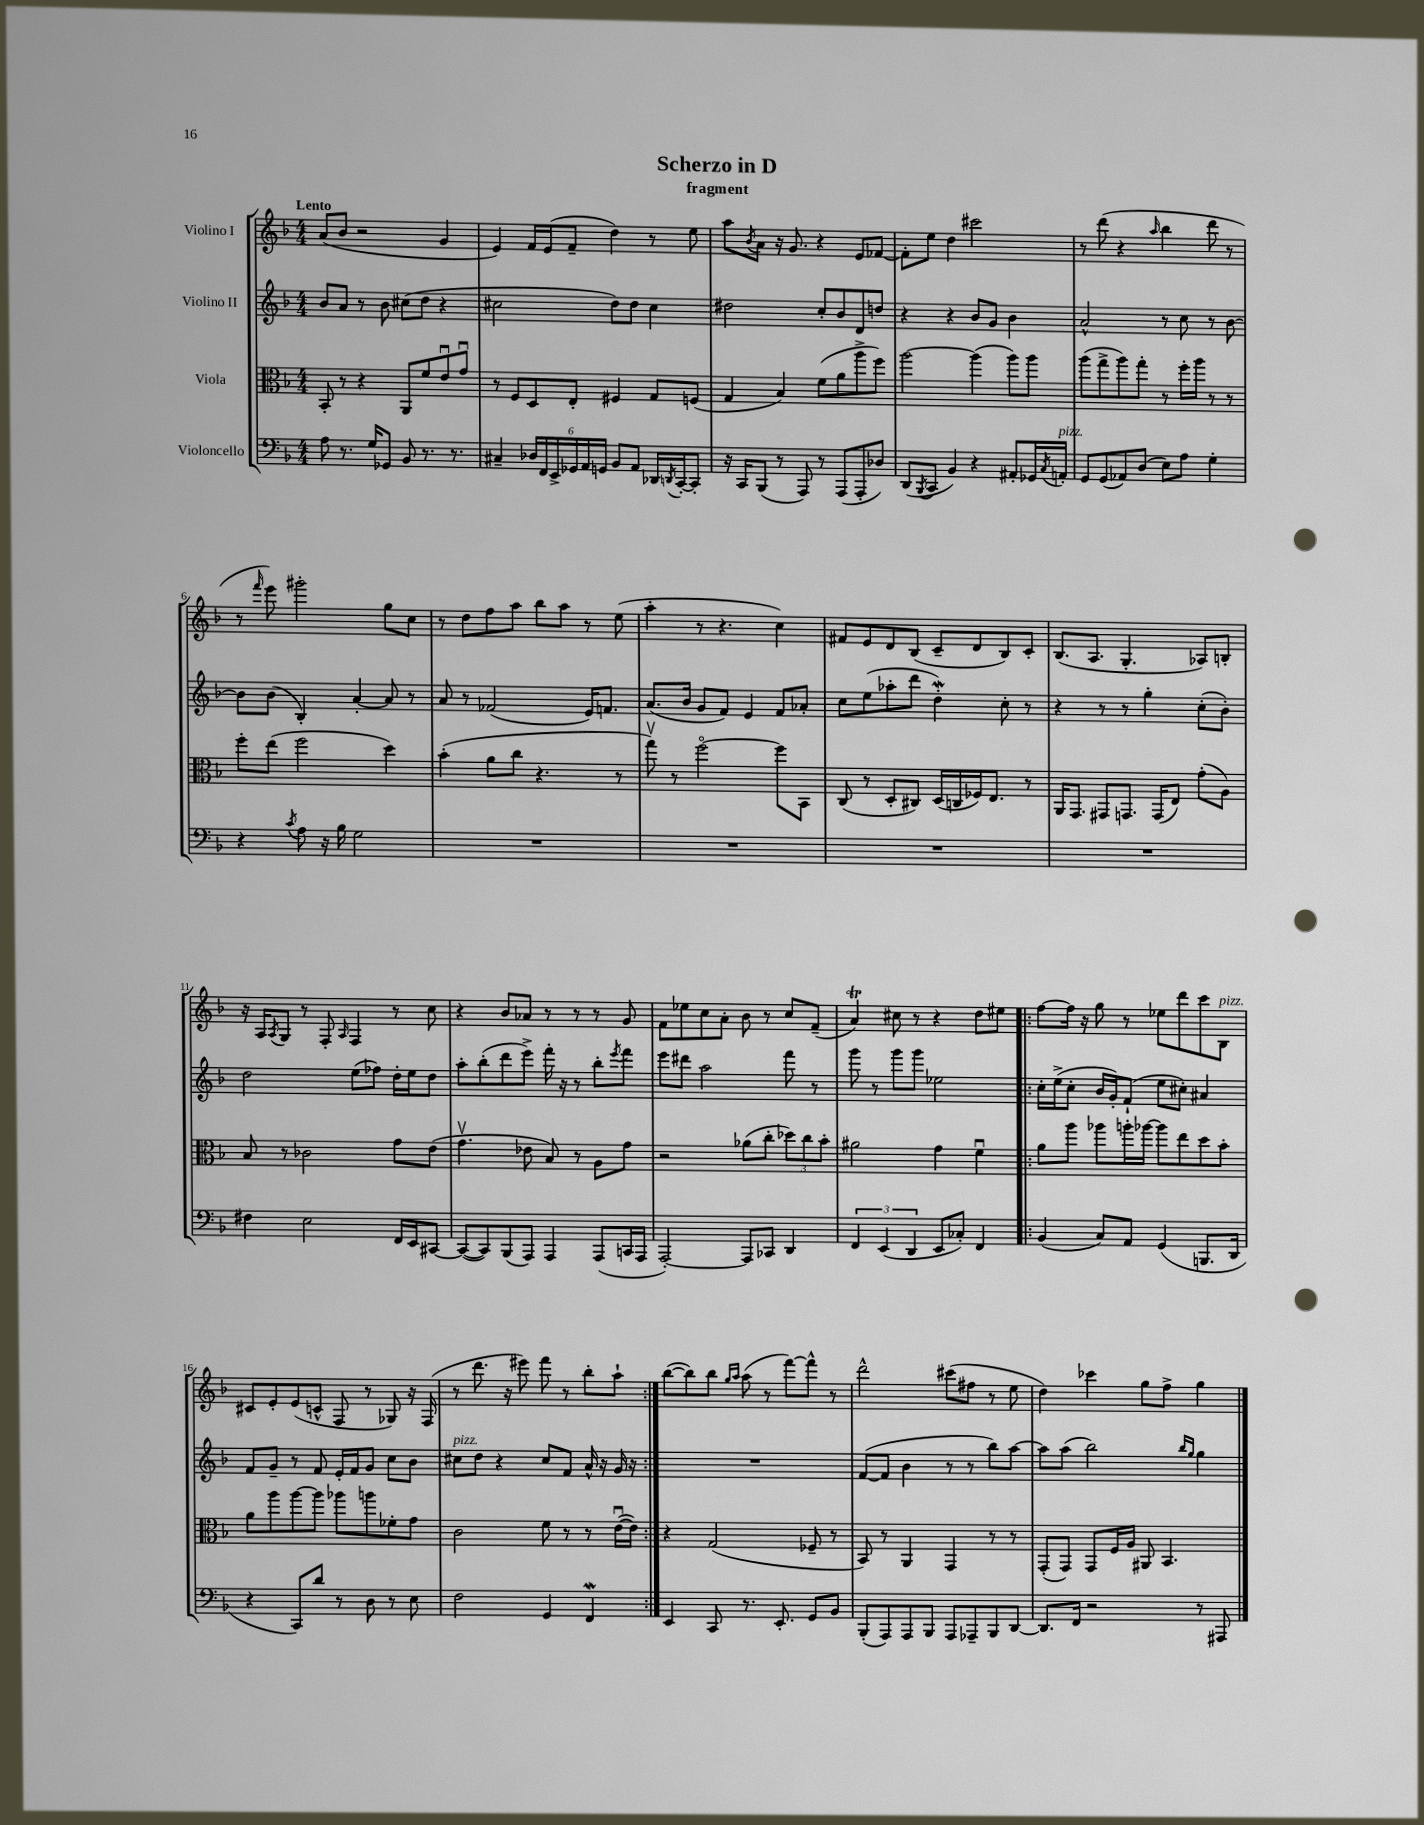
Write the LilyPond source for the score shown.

\header { title = "Scherzo in D" subtitle = "fragment" }
<<
\new StaffGroup <<
\new Staff = "s0" \with { instrumentName = "Violino I" } {
    \clef treble \key f \major \numericTimeSignature \time 4/4 \tempo "Lento"
    a'8( bes'8 r2 g'4 |
    e'4) f'16 e'16( f'8-- d''4) r8 e''8 |
    a''8 \acciaccatura { bes'8 } a'8 r16 g'8. r4 e'8 fes'8~ |
    fes'8-. e''8 d''4 cis'''2 |
    r8 d'''8( r4 \grace { a''16 } bes''4 d'''8 r8 |
    r8 \grace { f'''16 } e'''8) gis'''2-. g''8 c''8 |
    r8 d''8 f''8 a''8 bes''8 a''8 r8 e''8( |
    a''4-. r8 r4. c''4) |
    fis'8 e'8 d'8 bes8( c'8-- d'8 bes8) c'8-. |
    bes8.( a8. g4.-. aes8) b8-. |
    r16 a16 \acciaccatura { a8 } g8 r8 f8-. \grace { a16 } f4 r8 c''8 |
    r4 bes'8 aes'8 r8 r8 r8 g'8 |
    f'8 ees''8 c''8 a'8-. bes'8 r8 c''8 f'8--( |
    a'4\trill) cis''8 r8 r4 d''8 eis''8 |
    \repeat volta 2 { f''8~ f''16 r16 g''8 r8 ees''8 d'''8 c'''8 bes8^\markup { \italic "pizz." } |
    cis'8 e'8-. e'8( c'8-^ f8 r8 ges8) r16 f16( |
    r8 d'''8. r16 eis'''8) f'''8 r8 bes''8-. a''8-! | }
    bes''8~( bes''8) bes''8 \grace { g''16 a''16 } a''8( r8 f'''8~) f'''8-^ r8 |
    d'''2-^ cis'''8( fis''8 r8 e''8 |
    d''4) ces'''4 g''8 f''8-> g''4 \bar "|." |
}
\new Staff = "s1" \with { instrumentName = "Violino II" } {
    \clef treble \key f \major \numericTimeSignature \time 4/4
    bes'8 a'8 r8 bes'8 cis''8( d''8 r4 |
    cis''2 d''8) d''8 cis''4 |
    dis''2 c''8-. bes'8 d'8 d''8 |
    r4 r4 bes'8 g'8 bes'4 |
    a'2-^ r8 c''8 r8 bes'8~ |
    bes'8 bes'8( bes4-.) a'4~-. a'8 r8 |
    a'8 r8 fes'2( e'16) f'8. |
    a'8.( bes'16 g'8 f'8) e'4 f'8 aes'8-. |
    c''8 e''8( aes''8-. d'''8 d''4-.\mordent) c''8-. r8 |
    r4 r8 r8 g''4-. c''8-.( bes'8-.) |
    d''2 e''8( fes''8) d''16-. e''16 d''8 |
    a''8-. bes''8-.( d'''8 e'''8->) f'''16-. r16 r8 bes''8-. \acciaccatura { e'''8 } f'''8 |
    e'''8 dis'''8 a''2 f'''8 r8 |
    g'''8 r8 g'''8 g'''8 ees''2 |
    \repeat volta 2 { c''16-. e''16->( c''8-. bes'16 g'16-.) f'8-!( e''8 cis''8-.) ais'4 |
    f'8 g'8-- r8 f'8 e'16-. f'16 g'8 c''8 bes'8 |
    cis''8^\markup { \italic "pizz." } d''8 r4 cis''8 f'8 a'16-^ r16 g'16 r16 | }
    R1 |
    f'8~( f'8 bes'4 r8 r8 bes''8) a''8~ |
    a''8 a''8( bes''2) \grace { bes''16 g''16 } g''4 \bar "|." |
}
\new Staff = "s2" \with { instrumentName = "Viola" } {
    \clef alto \key f \major \numericTimeSignature \time 4/4
    bes,8-. r8 r4 a,8 f'8 e'8\downbow g'8\downbow |
    r8 f8 d8 e8-. fis4 g8 f8( |
    g4 bes4) f'8( a'8 a''8-> f''8) |
    a''2~ a''4( a''8) a''8 |
    a''8( g''8-> a''8) g''8-. r8 f''16-. a''16 r8 r8 |
    f''8-. e''8( f''2 d''4) |
    bes'4-.( a'8 c''8 r4. r8 |
    g''8\upbow) r8 f''2~\flageolet f''8 bes,8 |
    c8( r8 d8-. cis8) d16( c16 fes16) e8. r8 |
    a,16 g,8. gis,8 g,8. g,16( e8) g'8-.( a8) |
    bes8 r8 ces'2 g'8 e'8( |
    g'4.\upbow ees'8 bes8) r8 a8 g'8 |
    r2 aes'8( c''8-. \tuplet 3/2 { des''8) c''8 bes'8-. } |
    ais'2 g'4 f'4\downbow |
    \repeat volta 2 { a'8 a''8 aes''8 a''16-. aes''16~ aes''8 e''8 d''8 bes'8-. |
    a'8 a''8 a''8~ a''8 aes''8 a''8 fes'8-. g'8 |
    c'2 f'8 r8 r8 e'16~\downbow( e'16) | }
    r4 g2( fes8-- r8 |
    bes,8) r8 a,4 g,4 r8 r8 |
    g,8-.( g,8) g,8 f16 a16 ais,8 bes,4. \bar "|." |
}
\new Staff = "s3" \with { instrumentName = "Violoncello" } {
    \clef bass \key f \major \numericTimeSignature \time 4/4
    a8 r8. g16 ges,8 bes,8 r8. r8. |
    cis4-- \tuplet 6/4 { des16 f,16 e,16-> ges,16 a,16 g,16 } bes,8 a,8 des,16 \acciaccatura { d,8 } c,16~-. c,8-. |
    r16 c,16 bes,,8( r8 a,,8) r8 a,,8( a,,8-. des8) |
    d,8( \acciaccatura { bes,,8 } c,8 bes,4) r4 ais,8-. ges,16 \acciaccatura { c8 } a,16-.^\markup { \italic "pizz." } |
    g,8 g,8( aes,8) d8( e8) a8 g4-. |
    r4 \acciaccatura { c'8 } a8 r16 bes16 g2 |
    R1 |
    R1 |
    R1 |
    R1 |
    fis4 e2 f,16 e,16 cis,8~ |
    cis,8~( cis,8) bes,,8( a,,8) a,,4 a,,8( c,16 a,,16 |
    a,,2~-.) a,,8 ces,8 d,4 |
    \tuplet 3/2 { f,4 e,4( d,4 } e,8 ces8-.) f,4 |
    \repeat volta 2 { bes,4( c8) a,8 g,4( b,,8. d,16 |
    r4 c,8) d'8 r8 d8 r8 e8 |
    f2 g,4 f,4\mordent | }
    e,4 c,8 r8. e,8.-. g,8 bes,8 |
    bes,,8-.( a,,8) a,,8 bes,,8 a,,8 aes,,8-- bes,,8 d,8~ |
    d,8. f,16 r2 r8 ais,,8 \bar "|." |
}
>>
>>
